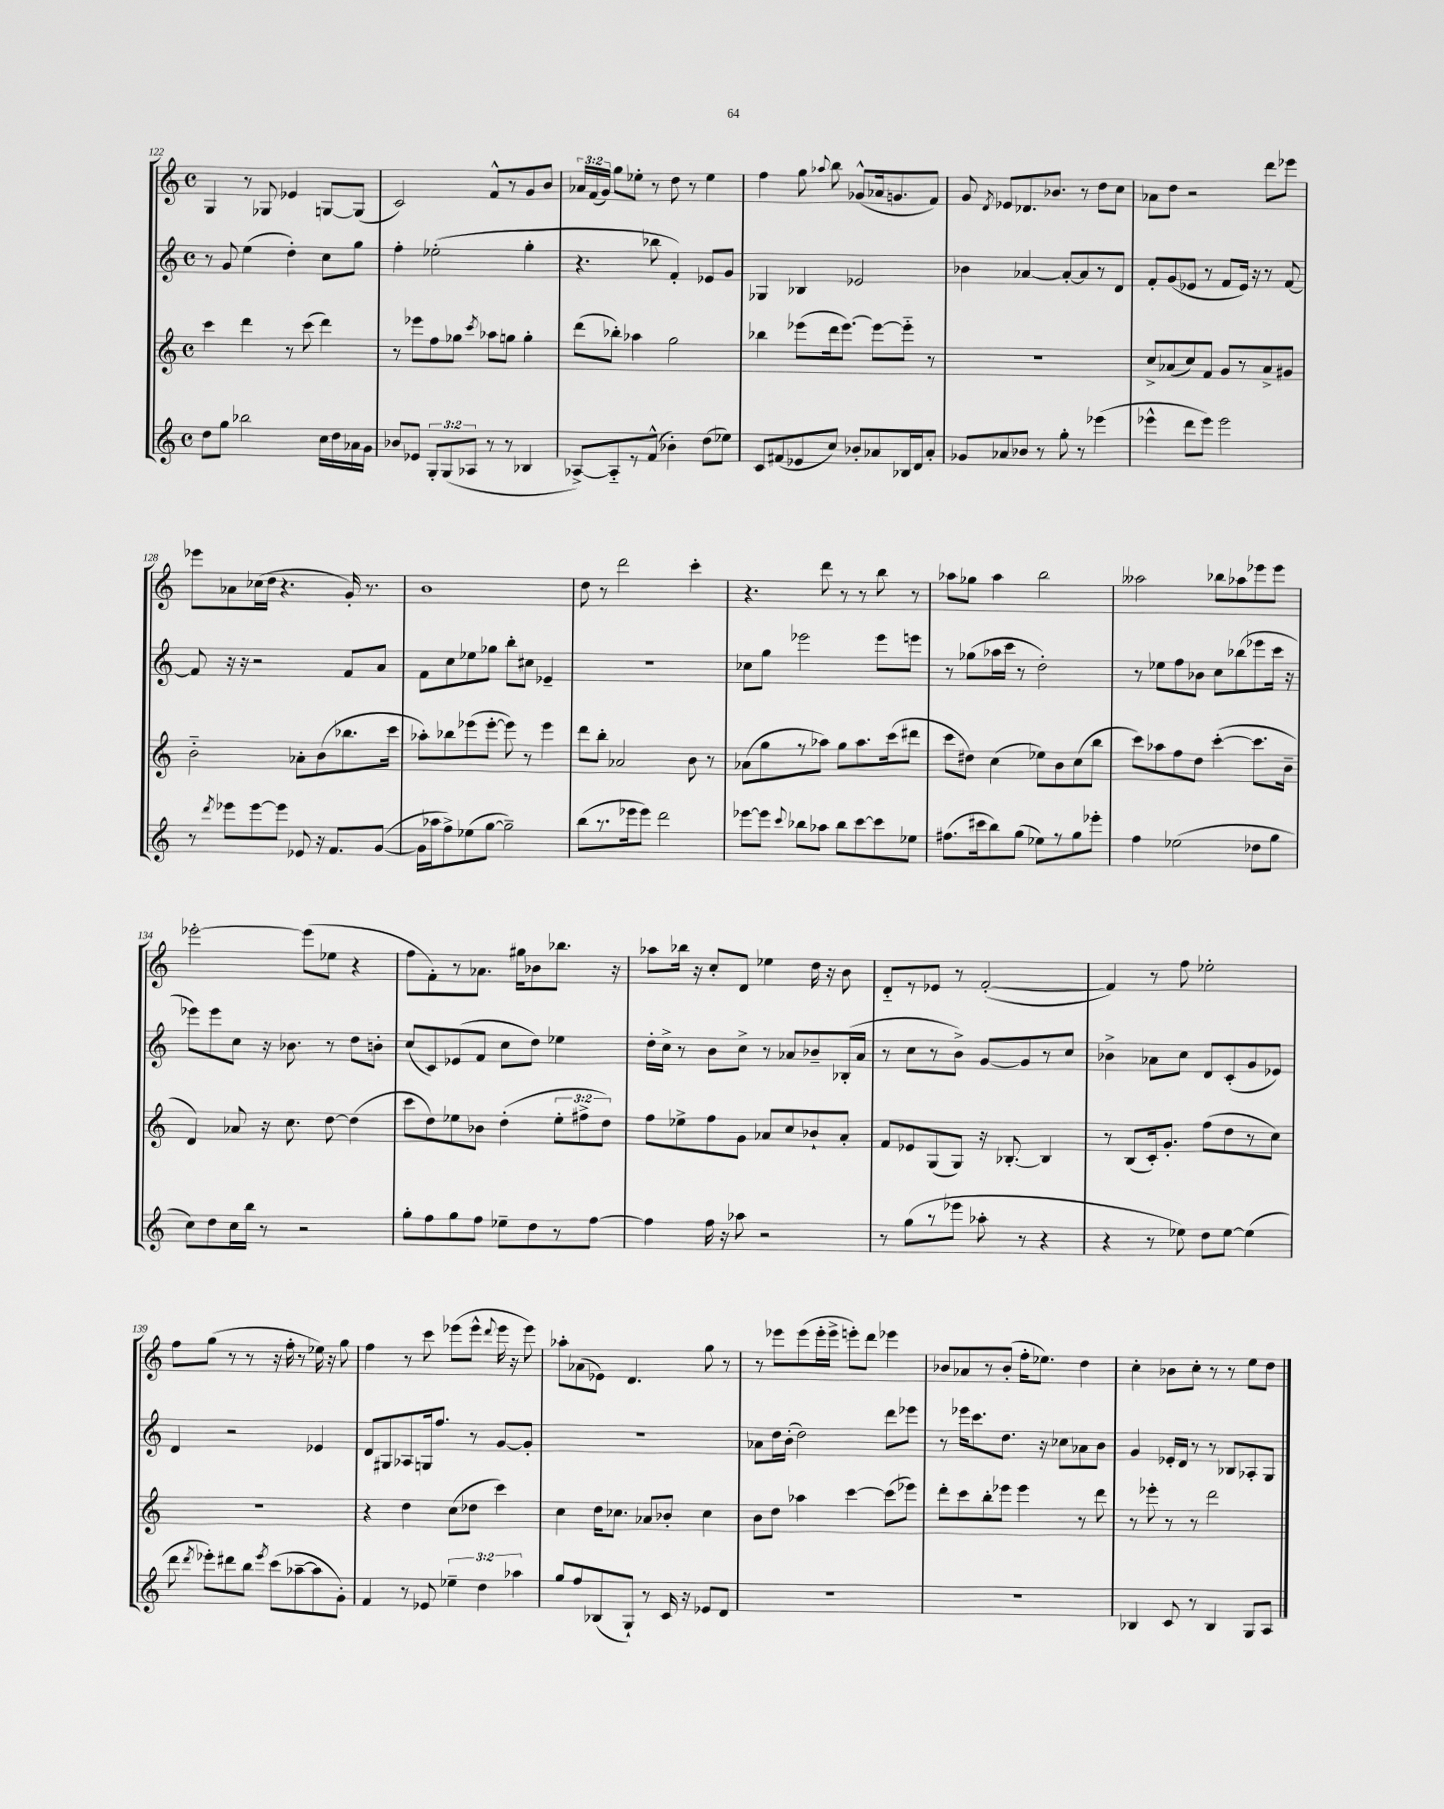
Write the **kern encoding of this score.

**kern	**kern	**kern	**kern
*staff4	*staff3	*staff2	*staff1
*clefG2	*clefG2	*clefG2	*clefG2
*k[]	*k[]	*k[]	*k[]
*M4/4	*M4/4	*M4/4	*M4/4
*met(c)	*met(c)	*met(c)	*met(c)
8dd	4ccc	8r	4G
8gg	.	8g	.
2bb-	4ddd	(4ee	8r
.	.	.	8G-
.	8r	4dd')	4e-
.	(8ccc	.	.
16cc	4ddd)	8cc	[8G
16dd	.	.	.
16a-	.	8gg	(8G]
16g	.	.	.
=	=	=	=
8b-	8r	4ff'	2c)
8e-	8eee-	.	.
12G'	8ff	(2ee-'	.
(12G	.	.	.
.	8gg-	.	.
12A-	.	.	.
.	8qccc	.	.
8r	8aa-	.	8f^^
8r	8gg	.	8r
4B-	4gg'	4gg'	8g
.	.	.	8b
=	=	=	=
[8A-^)	(8ddd	4.r	24a-
.	.	.	(24f
.	.	.	24g)
8A-'~]	8bb-')	.	8gg
8r	4aa-	.	8ee-'
(8f^^	.	8bb-	8r
4b-')	2gg	4f')	8dd
.	.	.	8r
(8dd	.	8e-	4ee-
8ee-)	.	8g	.
=	=	=	=
8c	4bb-	4G-	4ff
(8f#	.	.	.
8e-	(8eee-	4B-	8gg
.	.	.	8qqaa-
8cc)	16ddd	.	8bb
.	[8.eee-)	.	.
8b-'	.	2e-	(8g-^^
8a-	8eee-_	.	16a-
.	.	.	8.g
16B-	8eee-'~]	.	.
16d	.	.	.
8a-'	8r	.	8f)
=	=	=	=
8g-	1r	4b-	8g
.	.	.	8qd
8a-	.	.	8e-
8b-	.	[4a-	8.d-
8r	.	.	.
.	.	.	8.b-
8gg'	.	8a-'_	.
8r	.	8a-]	8r
(4eee-	.	8r	8dd
.	.	8d	8cc
=	=	=	=
4eee-^^	8cc^	8f'	8a-
.	(8a-	(8g	8dd
8ddd	8cc)	8e-	2r
8eee-)	8f	8r	.
2eee-	8g	8f	.
.	8r	16e-)	.
.	.	16r	.
.	8a-^	8r	8ddd
.	8g#	[8f	8eee-
=	=	=	=
8r	2b'~	8f]	8eee-
8qddd	.	.	.
8eee-	.	16r	8a-
.	.	16r	.
[8eee-	.	2r	(16cc-
.	.	.	16dd
8eee-]	.	.	4.r
8e-	8a-'	.	.
16r	(8b	.	.
8.f	.	.	.
.	8.bb-	8f	16g')
.	.	.	8.r
([8g	.	8a	.
.	16ccc	.	.
=	=	=	=
16g]	8aa-')	8f	1b
16aa-	.	.	.
8ff^)	8bb-	8cc	.
(8ee-	(8eee-	8ee-	.
[8gg	[8eee-'	8gg-	.
2gg~])	8eee-])	8bb'	.
.	8r	8cc#	.
.	4eee-	4e-~	.
=	=	=	=
(8bb	8ddd	1r	8dd
8.r	8bb'	.	8r
.	2a-	.	2ddd
16eee-	.	.	.
8eee-)	.	.	.
2ddd	.	.	.
.	8b	.	4ccc'
.	8r	.	.
=	=	=	=
[8eee-	(8a-	8cc-	4.r
8eee-]	8gg	8gg	.
8qqccc	.	.	.
8bb-	8r	2eee-	.
8aa-	8aa-)	.	8ddd
8bb-	8gg	.	8r
[8ccc	8.aa-	.	8r
8ccc]	.	8eee-	8bb
.	(16ccc	.	.
8ee-	8ddd#	8eee	8r
=	=	=	=
(8.ff#	8ccc	8r	8aa-
.	8dd#)	(8gg-	8gg-
16ccc#	.	.	.
8bb)	(4cc	16aa-	4aa-
.	.	16ccc	.
(8gg	.	8r	.
8ee-)	8ee-)	2dd')	2bb
8r	8b	.	.
8gg	(8cc	.	.
8eee-'	8bb	.	.
=	=	=	=
4ff	8ccc)	8r	2aa--
.	8aa-	8ee-	.
(2ee-	8ff	8ff	.
.	8dd	8b-	.
.	([4ccc'	8cc	8bb-
.	.	(8bb-	8aa-
8dd-	8.ccc]	8eee-	8eee-
8gg	.	16ccc	8eee-
.	16b~	16r	.
=	=	=	=
8cc)	4d)	8eee-)	[2eee-'
8dd	.	8eee-	.
16cc	8a-	8cc	.
16bb	.	.	.
8r	16r	16r	.
.	8.cc	8.b-	.
2r	.	.	(8eee-]
.	[8dd	8r	8ee-
.	(4dd]	8dd	4r
.	.	8b'	.
=	=	=	=
8gg'	8ccc	(8cc	8ff
8ff	8dd)	8c)	8f')
8gg	8ee-	(8e-	8r
8ff	8b-	8f	8.a-
8ee-~	(4dd'	8cc	.
.	.	.	16gg#
8dd	.	8dd)	8b-
8r	12ee-'	4ee-	8.bb-
.	12ff#^	.	.
[8ff	.	.	.
.	12dd)	.	.
.	.	.	16r
=	=	=	=
4ff]	8ff	16dd'	8aa-
.	.	16cc^	.
.	8ee-^	8r	16bb-
.	.	.	16r
16ff	8ff	8b	8cc'
16r	.	.	.
8aa-	8g	8cc^	8d
2r	8a-	8r	4ee-
.	8cc	8a-	.
.	8b-`	8b-~	16dd
.	.	.	16r
.	8a-'	(16B-'	8b
.	.	16a-	.
=	=	=	=
8r	8f	8r	8d'~
(8gg	8e-	8cc	8r
8r	(8G	8r	8e-
8eee-	8G)	8b^)	8r
8aa-'	16r	[8g	([2f'
.	[8.B-'	.	.
8r	.	8g]	.
4r	4B-]	8r	.
.	.	8cc	.
=	=	=	=
4r	8r	4b-^	4f])
.	(8B	.	.
8r	16c')	8a-	8r
.	8.g'	.	.
8ee-)	.	8cc	8ff
8dd	(8ff	8d	2ee-'
[8ee-	8dd	(8c'	.
(4ee-]	8r	8g	.
.	8cc)	8e-)	.
=	=	=	=
8ddd	1r	4d	8ff
8qddd	.	.	.
8eee-')	.	.	(8gg
8ddd#	.	2r	8r
8bb	.	.	8r
8qeee-	.	.	.
(8ccc	.	.	16r
.	.	.	16ff'
[8aa-~	.	.	8r
8aa-]	.	4e-	16ee-)
.	.	.	16r
8g')	.	.	8gg
=	=	=	=
4f	4r	8d	4ff
.	.	8G#	.
8r	4dd	8A-	8r
8e-	.	16G	8ccc
.	.	8.ff	.
6ee-~	(8cc	.	(8eee-
.	8dd-	8r	8eee-^^
6dd	.	.	.
.	.	.	8qqddd
.	4ccc)	[8g	16eee-
.	.	.	16r
6aa-	.	.	.
.	.	8g']	8eee-)
=	=	=	=
8gg	4cc	1r	8aa-'
8ff	.	.	(8a-
(8B-	16dd	.	8e-)
.	8.cc-	.	.
8G`)	.	.	4.d
8r	8a-	.	.
16c	8b-'	.	.
16r	.	.	.
8e-	4cc-	.	8gg
8d	.	.	8r
=	=	=	=
1r	8b	8a-	8r
.	8dd	16dd	8eee-
.	.	(16b'	.
.	4aa-	2dd)	(8eee-
.	.	.	16eee-'
.	.	.	16eee-^
.	[4ccc	.	8eee')
.	.	.	8ddd
.	(8ccc]	8ddd	4eee-
.	8eee-)	8eee-	.
=	=	=	=
1r	8ddd'	8r	8b-
.	8ccc	16eee-	8a-
.	.	8.ccc	.
.	8bb'	.	8r
.	8eee-	8.dd	(8b-'
.	4eee-	.	16ff'
.	.	16r	8.ee-)
.	.	8cc-	.
.	8r	8a-	4dd
.	8ddd	8b	.
=	=	=	=
4B-	8r	4g	4cc'
.	8eee-'	.	.
8c	8r	16e-'	8b-
.	.	16d	.
8r	8r	8r	8cc'
4B-	2ddd	8r	8r
.	.	8B-	8r
8G	.	8A-'	8ee
8A	.	8G	8dd
==	==	==	==
*-	*-	*-	*-
